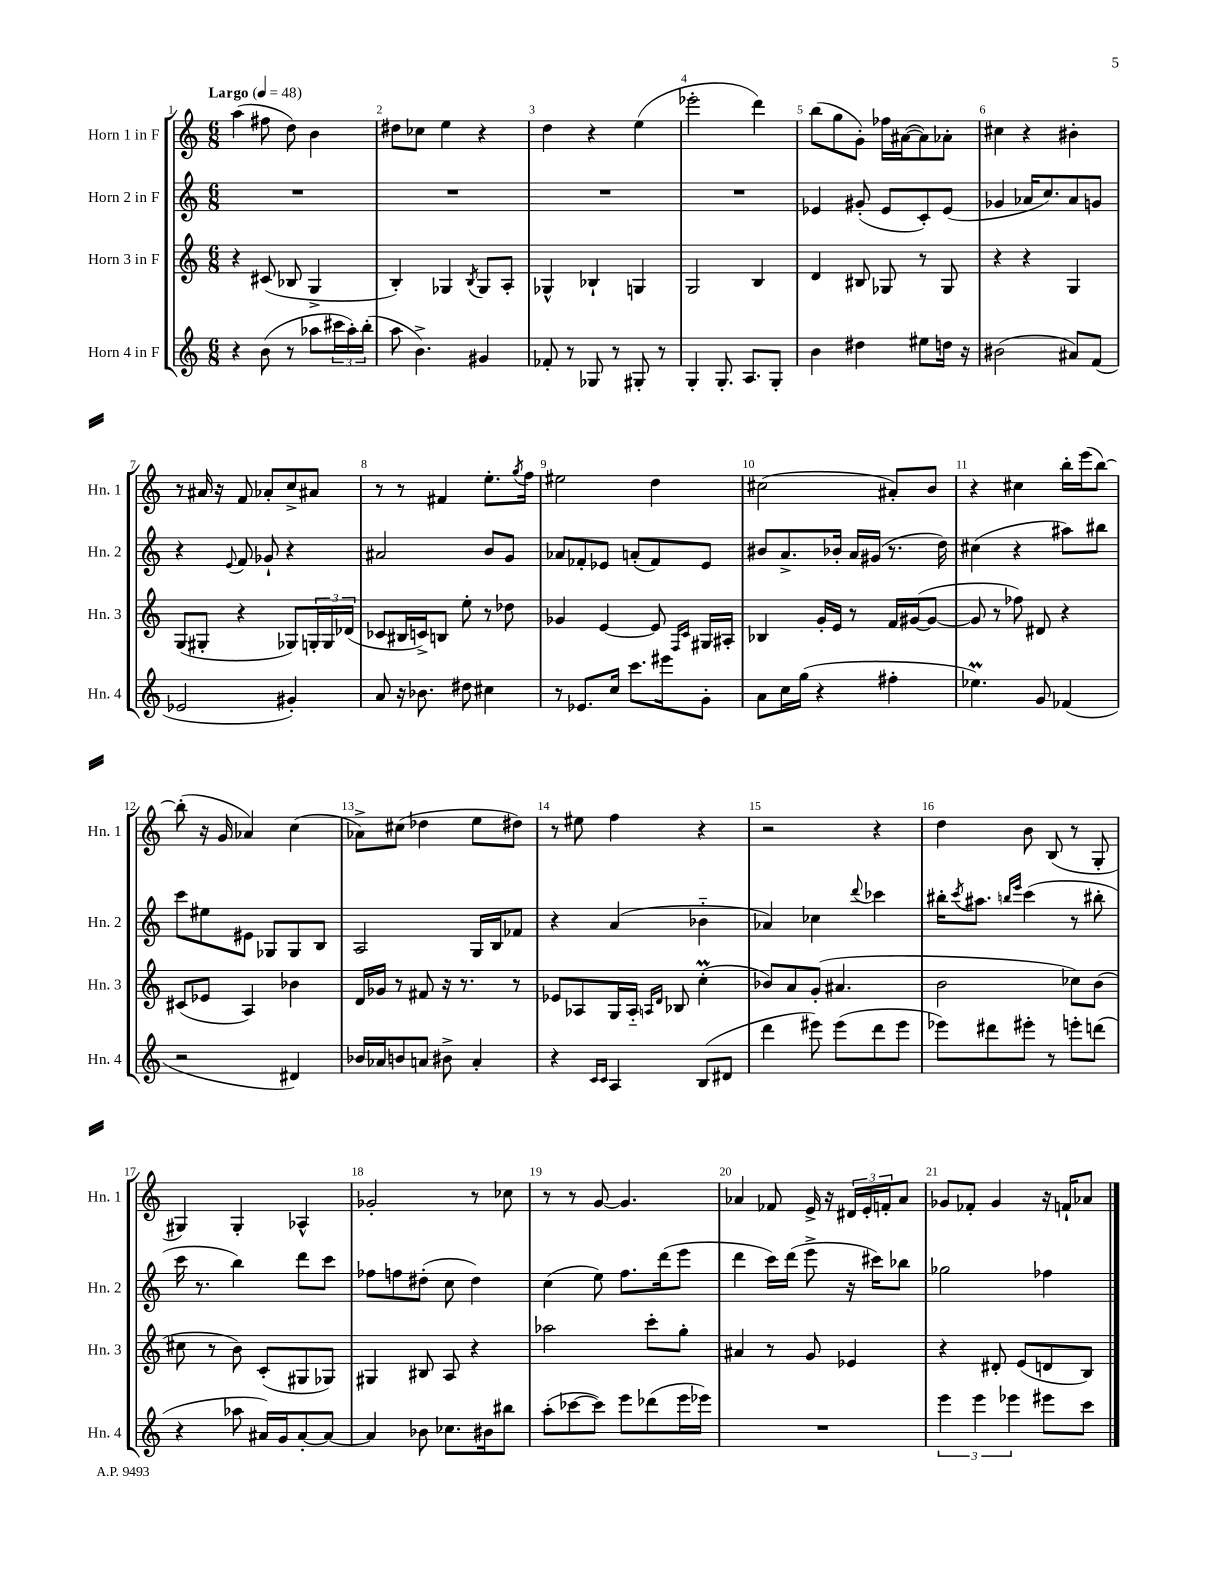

**kern	**kern	**kern	**kern
*part4	*part3	*part2	*part1
*staff4	*staff3	*staff2	*staff1
*I"Horn 4 in F	*I"Horn 3 in F	*I"Horn 2 in F	*I"Horn 1 in F
*I'Hn. 4	*I'Hn. 3	*I'Hn. 2	*I'Hn. 1
*clefG2	*clefG2	*clefG2	*clefG2
*k[]	*k[]	*k[]	*k[]
*M6/8	*M6/8	*M6/8	*M6/8
*MM48	*MM48	*MM48	*MM48
=1	=1	=1	=1
!	!	!	!LO:TX:a:B:t=Largo
4r	4r	2.r	(4aa\
(8b\	(8c#X/	.	8ff#X\
8r	8B-X/	.	8dd\)
8aa-X\L	4G^/	.	4b\
24ccc#X\L	.	.	.
24aa-'\)	.	.	.
(24bb'\JJ	.	.	.
=2	=2	=2	=2
8aa\	4B'/)	2.r	8dd#X\L
4.b^\)	.	.	8cc-X\J
.	4G-X/	.	4ee\
.	8qB/	.	.
4g#X/	8G-/L	.	4r
.	8A'/J	.	.
=3	=3	=3	=3
8f-X'/	4G-X^^/	2.r	4dd\
8r	.	.	.
8G-X/	4B-X`/	.	4r
8r	.	.	.
8G#X'/	4Gn/	.	(4ee\
8r	.	.	.
=4	=4	=4	=4
4G'/	2G/	2.r	2eee-X'\
8.G'/	.	.	.
8.A/L	.	.	.
.	4B/	.	4ddd\)
8G'/J	.	.	.
=5	=5	=5	=5
4b\	4d/	4e-X/	(8bb\L
.	.	.	8gg\
4dd#X\	8B#X/	(8g#X'/	8g'\J)
.	8G-X/	8e-/L	16ff-X\LL
.	.	.	([16a#X\J
8ee#X\L	8r	8c'/)	8a#\])
16ddn\Jk	8G-/	(8e-/J	8a-X'\J
16r	.	.	.
=6	=6	=6	=6
(2b#X\	4r	4g-X/	4cc#X\
.	4r	16a-X/KL	4r
.	.	8.cc/)	.
8a#X/L)	4G/	8a-/	4b#X'\
(8f/J	.	8gn/J	.
!!LO:LB:g=z
=7	=7	=7	=7
2e-X/	(8G/L	4r	8r
.	8G#X'/J	.	16a#X/
.	.	.	16r
.	.	8qqe/	.
.	4r	8f/	8f/
.	.	8g-X`/	8a-X'/L
4g#X'/)	8G-X/L)	4r	8cc^/
.	24Gn'/L	.	8a#X/J
.	24G/	.	.
.	(24d-X/JJ	.	.
=8	=8	=8	=8
8a/	8c-X/L	2a#X/	8r
16r	16B#X/L	.	8r
8.b-X\	16cn^/J)	.	.
.	8Bn/J	.	4f#X/
8dd#X\	8ee'\	.	.
4cc#X\	8r	8b/L	8.ee'\L
.	8dd-X\	8g/J	.
.	.	.	8qgg/
.	.	.	16ff\Jk
=9	=9	=9	=9
8r	4g-X/	8a-X/L	2ee#X\
8.e-X/L	.	8f-X'/	.
.	[4e/	8e-X/J	.
16cc/Jk	.	.	.
8.ccc\L	.	(8an'/L	.
.	8e/]	8f-/)	4dd\
16eee#X\k	.	.	.
.	16qqF/LL	.	.
.	16qqc/JJ	.	.
8g'\J	16G#X/LL	8e-/J	.
.	16A#X'/JJ	.	.
=10	=10	=10	=10
8a\L	4B-X/	8b#X/L	(2cc#X\
16cc\L	.	8.a^/	.
(16gg\JJ	.	.	.
4r	16g'/LL	.	.
.	16e/JJ	16b-X'/Jk	.
.	8r	16a/LL	.
.	.	(16g#X/JJ	.
4ff#X'\	16f/LL	8.r	8a#X'/L)
.	([16g#X/J	.	.
.	8g#/J_	.	8b/J
.	.	16dd\)	.
=11	=11	=11	=11
4.ee-XM\)	8g#/]	(4cc#X\	4r
.	8r	.	.
.	8ff-X\)	4r	4cc#X\
8g/	8d#X/	.	.
(4f-X/	4r	8aa#X\L)	16bb'\LL
.	.	.	(16eee\J
.	.	8bb#X\J	[8bb\J)
!!LO:LB:g=z
=12	=12	=12	=12
2r	(8c#X/L	8ccc\L	(8bb'\]
.	8e-X/J	8ee#X\	16r
.	.	.	16g/
.	4A/)	8e#X\J	4a-X/)
.	.	8G-X/L	.
4d#X/)	4b-X\	8G-/	(4cc\
.	.	8B/J	.
=13	=13	=13	=13
16b-X/LL	16d/LL	2A/	8a-X^\L)
16a-X/J	16g-X/JJ	.	.
8bn/	8r	.	(8cc#X\J
8an/J	8f#X/	.	4dd-X\
8b#X^\	16r	.	.
.	8.r	.	.
4a'/	.	16G/LL	8ee\L
.	.	16B/J	.
.	8r	8f-X/J	8dd#X\J)
=14	=14	=14	=14
4r	8e-X/L	4r	8r
.	8A-X/	.	8ee#X\
16qqc/LL	.	.	.
16qqc/JJ	.	.	.
4A/	16G/L	(4a/	4ff\
.	16A-/JJ	.	.
.	16qqAn/LL	.	.
.	16qqd/JJ	.	.
.	8B-X/	.	.
(8B/L	(4ccM'\	4b-X\	4r
8d#X/J	.	.	.
=15	=15	=15	=15
4ddd\	8b-X/L)	4a-X/)	2r
.	8a/	.	.
8eee#X\)	(8g'/J	4cc-X\	.
(8eee#\L	4.a#X/	.	.
.	.	8qqddd/	.
8ddd\	.	4ccc-X\	4r
8eee#\J	.	.	.
=16	=16	=16	=16
8eee-X\L)	2b\	16bb#X'\KL	4dd\
.	.	8qccc/	.
.	.	8.aa#X\J	.
8ddd#X\	.	.	.
.	.	16qqbbn/LL	.
.	.	16qqeee/JJ	.
8eee#X'\J	.	(4ccc\	8b\
8r	.	.	(8B/
8eeen'\L	8cc-X\L)	8r	8r
(8dddn\J	(8b\J	8bb#X'\	8G'/
!!LO:LB:g=z
=17	=17	=17	=17
4r	8cc#X\	16ccc\	4G#X/)
.	.	8.r	.
.	8r	.	.
8aa-X\	8b\)	4bb\)	4G#'/
16a#X/LL)	(8c'/L	.	.
16g/J	.	.	.
[8a#'/	8G#X/	8ddd\L	4A-X^^/
8a#/J_	8G-X/J)	8ccc\J	.
=18	=18	=18	=18
4a#/]	4G#X/	8ff-X\L	2g-X'/
.	.	8ffn\	.
8b-X\	8B#X/	(8dd#X'\J	.
8.cc-X\L	8A/	8cc\	.
.	4r	4dd#\)	8r
16b#X\k	.	.	.
8bb#X\J	.	.	8cc-X\
=19	=19	=19	=19
(8aa'\L	2aa-X\	(4cc\	8r
[8ccc-X\	.	.	8r
8ccc-\J])	.	8ee\)	[8g/
8eee\L	.	8.ff\L	4.g/]
(8ddd-X\	8ccc'\L	.	.
.	.	(16ddd\k	.
16eee\L	8gg'\J	8eee\J	.
16eee-X\JJ)	.	.	.
=20	=20	=20	=20
2.r	4a#X/	4ddd\	4a-X/
.	8r	16ccc\LL)	8f-X/
.	.	(16ddd\JJ	.
.	8g/	8eee^\	16e^/
.	.	.	16r
.	4e-X/	16r	24d#X/LL
.	.	.	24e'/
.	.	16ccc#X\KL)	.
.	.	.	24fn'/J
.	.	8bb-X\J	8a-/J
=21	=21	=21	=21
6eee\	4r	2gg-X\	8g-X/L
.	.	.	8f-X'/J
6eee\	.	.	.
.	8d#X'/	.	4g-/
6eee-X\	.	.	.
.	(8e/L	.	.
8eee#X\L	8dn/	4ff-X\	16r
.	.	.	16fn`/KL
8ccc\J	8B/J)	.	8a-X/J
==	==	==	==
*-	*-	*-	*-
